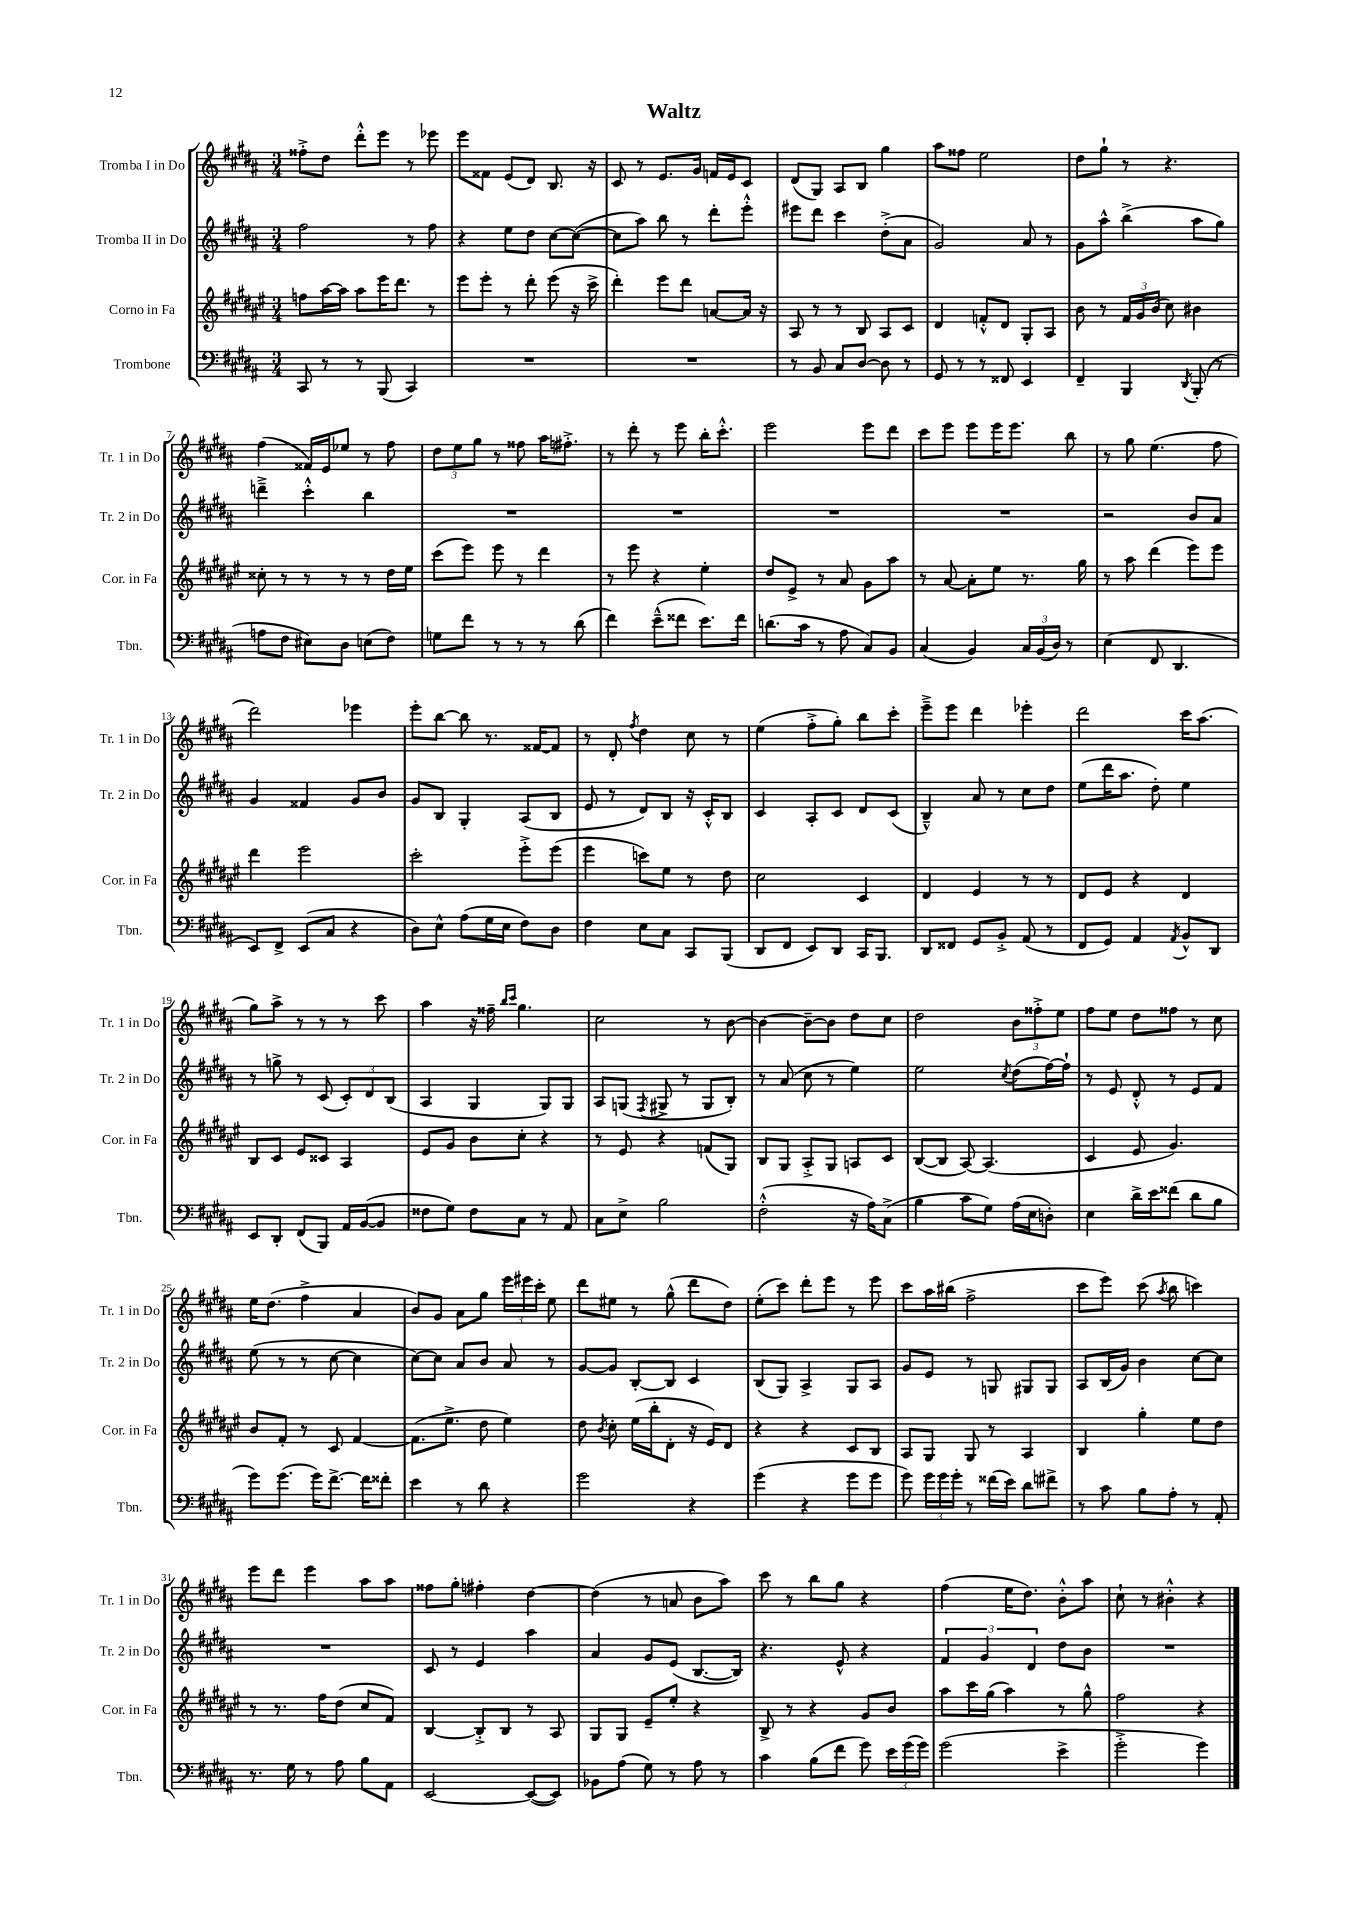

**kern	**kern	**kern	**kern
*part4	*part3	*part2	*part1
*staff4	*staff3	*staff2	*staff1
*I"Trombone	*I"Corno in Fa	*I"Tromba II in Do	*I"Tromba I in Do
*I'Tbn.	*I'Cor. in Fa	*I'Tr. 2 in Do	*I'Tr. 1 in Do
*clefF4	*clefG2	*clefG2	*clefG2
*k[f#c#g#d#a#]	*k[f#c#g#d#a#e#]	*k[f#c#g#d#a#]	*k[f#c#g#d#a#]
*M3/4	*M3/4	*M3/4	*M3/4
=1	=1	=1	=1
8CC#/	8ffn\L	2ff#\	8ff##X'^\L
8r	[16aa#\L	.	8dd#\J
.	16aa#\JJ]	.	.
8r	8aa#\L	.	8ddd#'^^\L
(8BBB/	16eee#\K	.	8eee\J
.	8.ddd#\J	.	.
4CC#/)	.	8r	8r
.	8r	8ff#\	8eee-X\
=2	=2	=2	=2
2.r	8eee#\L	4r	8eee\L
.	8eee#'\J	.	8f##X\J
.	8r	8ee\L	(8e/L
.	8ddd#'\	8dd#\J	8d#/J)
.	(8eee#\	[8cc#\L	8.B/
.	16r	(8cc#\J_	.
.	16ccc#^\	.	16r
=3	=3	=3	=3
2.r	4ddd#'\)	8cc#\L]	8c#/
.	.	8aa#\J)	8r
.	8eee#\L	8bb\	8.e/L
.	8ddd#\J	8r	.
.	.	.	16g#/Jk
.	[8an/L	8ddd#'\L	16fn/LL
.	.	.	16e/J
.	16a/Jk]	8eee'^^\J	8c#/J
.	16r	.	.
=4	=4	=4	=4
8r	8A#/	8eee#X\L	(8d#/L
8BB/	8r	8ddd#\J	8G#/J)
8C#/L	8r	4ccc#\	8A#/L
[8D#/J	8B/	.	8B/J
8D#\]	8A#/L	(8dd#'^\L	4gg#\
8r	8c#/J	8a#\J	.
=5	=5	=5	=5
8GG#/	4d#/	2g#/)	8aa#\L
8r	.	.	8ff##X\J
8r	8fn'^^/L	.	2ee\
8FF##X/	8d#/J	.	.
4EE/	8G#'/L	8a#/	.
.	8A#/J	8r	.
=6	=6	=6	=6
4FF#~/	8b\	8g#\L	8dd#\L
.	8r	8aa#^^\J	8gg#`\J
4BBB/	24f#/LL	(4bb^\	8r
.	24g#/	.	.
.	(24b/JJ	.	.
.	8cc#\)	.	4.r
8qDD#/	.	.	.
(8BBB'/	4b#X\	8aa#\L	.
8r	.	8gg#\J)	.
!!LO:LB:g=z
=7	=7	=7	=7
8An\L	8cc##X'\	4dddn~^\	(4ff#\
8F#\J	8r	.	.
8E#X\L)	8r	4ccc#'^^\	16f##X/LL)
.	.	.	16e/J
8D#\J	8r	.	8ee-X/J
(8En\L	8r	4bb\	8r
8F#\J)	16dd#\LL	.	8ff#\
.	16ee#\JJ	.	.
=8	=8	=8	=8
8Gn\L	(8ccc#\L	2.r	12dd#\L
.	.	.	12ee\
8f#\J	8eee#\J)	.	.
.	.	.	12gg#\J
8r	8eee#\	.	8r
8r	8r	.	8ff##X\
8r	4ddd#\	.	16aa#\KL
.	.	.	8.ff#X'^\J
(8d#\	.	.	.
=9	=9	=9	=9
4f#\)	8r	2.r	8r
.	8eee#\	.	8ddd#'\
(8e~^^\L	4r	.	8r
8f##X\J	.	.	8eee\
8.e\L)	4ee#'\	.	16bb'\KL
.	.	.	8.ccc#'^^\J
16f##\Jk	.	.	.
=10	=10	=10	=10
(8.dn\L	8dd#/L	2.r	2eee\
.	8e#^/J	.	.
16c#\Jk	.	.	.
8r	8r	.	.
8A#\	8a#/	.	.
8C#/L)	8g#\L	.	8eee\L
8BB/J	8aa#\J	.	8ddd#\J
=11	=11	=11	=11
(4C#/	8r	2.r	8ccc#\L
.	[8a#/	.	8eee\J
4BB/)	8a#'\L]	.	8eee\L
.	8ee#\J	.	16eee\K
.	.	.	8.eee\J
24C#/LL	8.r	.	.
(24BB/	.	.	.
24D#/JJ)	.	.	.
8r	.	.	8bb\
.	16gg#\	.	.
=12	=12	=12	=12
(4E\	8r	2r	8r
.	8aa#\	.	8gg#\
8FF#/	(4ddd#\	.	(4.ee\
4.DD#/	.	.	.
.	8eee#\L)	8b/L	.
.	8eee#\J	8a#/J	8ff#\
!!LO:LB:g=z
=13	=13	=13	=13
8EE/L)	4ddd#\	4g#/	2ddd#\)
8FF#^/J	.	.	.
(8EE/L	2eee#\	4f##X/	.
8C#/J	.	.	.
4r	.	8g#/L	4eee-X\
.	.	8b/J	.
=14	=14	=14	=14
8D#\L)	2ccc#'\	8g#/L	8eee'\L
8E^^\J	.	8B/J	[8bb\J
(8A#\L	.	4G#'/	8bb\]
16G#\L	.	.	8.r
16E\JJ	.	.	.
8F#\L)	8eee#'^\L	(8A#/L	.
.	.	.	[16f##X/KL
8D#\J	(8eee#\J	8B/J	8f##/J]
=15	=15	=15	=15
4F#\	4eee#\	8e/	8r
.	.	8r	8d#'/
.	.	.	8qff#/
8E\L	8cccn\L)	8d#/L)	4dd#\
8C#\J	8ee#\J	8B/J	.
8CC#/L	8r	16r	8cc#\
.	.	16c#'^^/KL	.
(8BBB/J	8dd#\	8B/J	8r
=16	=16	=16	=16
8DD#/L	2cc#\	4c#/	(4ee\
8FF#/J	.	.	.
8EE/L)	.	8A#'/L	8ff#'^\L
8DD#/J	.	8c#/J	8gg#'\J)
16CC#/KL	4c#/	8d#/L	8bb\L
8.BBB/J	.	.	.
.	.	(8c#/J	8ccc#'\J
=17	=17	=17	=17
8DD#/L	4d#/	4B~^^/)	8eee~^\L
8FF##X/J	.	.	8eee\J
8GG#/L	4e#/	8a#/	4ddd#\
8BB'^/J	.	8r	.
(8AA#/	8r	8cc#\L	4eee-X'\
8r	8r	8dd#\J	.
=18	=18	=18	=18
8FF#/L	8d#/L	(8ee\L	2ddd#\
8GG#/J)	8e#/J	16ddd#\K	.
.	.	8.aa#\J	.
4AA#/	4r	.	.
.	.	8dd#'\)	.
8qAA#/	.	.	.
8BB^^/L	4d#/	4ee\	16ccc#\KL
.	.	.	(8.aa#\J
8DD#/J	.	.	.
!!LO:LB:g=z
=19	=19	=19	=19
8EE/L	8B/L	8r	8gg#\L)
8DD#'/J	8c#/J	8ggn^\	8aa#^\J
(8FF#/L	8e#/L	8r	8r
8BBB/J)	8c##X/J	(8c#/	8r
16AA#/LL	4A#/	12c#'/L)	8r
([16BB/J	.	.	.
.	.	12d#/	.
8BB/J]	.	.	8ccc#\
.	.	(12B/J	.
=20	=20	=20	=20
8F##X\L	8e#/L	4A#/	4aa#\
8G#\J)	8g#/J	.	.
8F##\L	8b\L	4G#/	16r
.	.	.	16ff##X~\
.	.	.	16qqbb/LL
.	.	.	16qqccc#/JJ
8C#\J	8cc#'\J	.	4.gg#\
8r	4r	8G#/L)	.
8AA#/	.	8G#/J	.
=21	=21	=21	=21
8C#\L	8r	8A#/L	2cc#\
8E^\J	8e#/	(8Gn/J	.
.	.	8qF#/	.
2B\	4r	8G#X^/	.
.	.	8r	.
.	(8fn/L	8G#/L	8r
.	8G#/J)	8B'/J)	[8b\
=22	=22	=22	=22
(2F#'^^\	8B/L	8r	4b\_
.	8G#/J	(8a#/	.
.	8A#'^/L	8cc#\	8b~\L_
.	8G#/J	8r	8b\J]
16r	8An/L	4ee\)	8dd#\L
16A#\KL)	.	.	.
(8C#^\J	8c#/J	.	8cc#\J
=23	=23	=23	=23
4B\	([8B/L	2ee\	2dd#\
.	8B/J]	.	.
8c#\L	[8A#/)	.	.
8G#\J)	(4.A#/]	.	.
.	.	8qcc#/	.
(16A#\LL	.	(8dd#\L	12b\L
16E\J	.	.	.
.	.	.	12ff##X'^\
8Dn'\J)	.	[16ff#\L)	.
.	.	.	12ee\J
.	.	16ff#`\JJ]	.
=24	=24	=24	=24
4E\	4c#/	8r	8ff#\L
.	.	8e/	8ee\J
16d#^\LL	8e#/	8d#'^^/	8dd#\L
16e\J	.	.	.
(8f##X\J	4.g#/)	8r	8ff##X\J
8d#\L	.	8e/L	8r
8B\J	.	8f#/J	8cc#\
!!LO:LB:g=z
=25	=25	=25	=25
8g#\L)	8b/L	(8ee\	16ee\KL
.	.	.	(8.dd#\J
(8.g#\J	8f#'/J	8r	.
.	8r	8r	4ff#^\
16g#\KL)	.	.	.
[8.f#^\J	8c#/	[8cc#\	.
.	[4f#/	4cc#\]	4a#/
16f#\KL]	.	.	.
8f##X'\J	.	.	.
=26	=26	=26	=26
4e\	(8.f#\L]	[8cc#\L)	8b/L)
.	.	8cc#\J]	8g#/J
.	8.ee#^\J	.	.
8r	.	8a#/L	8a#\L
8d#\	8dd#\	8b/J	8gg#\J
4r	4ee#\)	8a#/	24eee\LL
.	.	.	24eee#X\
.	.	.	24ccc#'\JJ
.	.	8r	8ee\
=27	=27	=27	=27
2g#\	8dd#\	[8g#/L	8ddd#\L
.	8qb/	.	.
.	8cc#'\	8g#/J]	8ee#X\J
.	(16ee#\LL	[8B'/L	8r
.	16bb'\J	.	.
.	8d#'\J	8B/J]	(8gg#^^\
4r	16r	4c#/	8ddd#\L
.	16e#/KL)	.	.
.	8d#/J	.	8dd#\J)
=28	=28	=28	=28
(4g#\	4r	(8B/L	(8ee'\L
.	.	8G#/J)	8ccc#\J)
4r	4r	4A#^/	8ddd#'\L
.	.	.	8eee\J
8g#\L	8c#/L	8G#/L	8r
8g#\J	8B/J	8A#/J	8eee\
=29	=29	=29	=29
8g#\)	8A#/L	8g#/L	8ccc#\L
24g#\LL	8G#/J	8e/J	16aa#\L
24g#\	.	.	.
.	.	.	(16bb#X\JJ
24g#'\JJ	.	.	.
8r	8G#/	8r	2ff#^\
(16f##X\LL	8r	8Gn/	.
16e\JJ)	.	.	.
8d#\L	4A#/	8G#X/L	.
8f#X^\J	.	8G#/J	.
=30	=30	=30	=30
8r	4B/	8A#/L	8ccc#\L
8c#\	.	(16B/L	8eee\J)
.	.	16g#/JJ)	.
8B\L	4gg#'\	4b\	(8ccc#\
.	.	.	8qaa#/
8A#'\J	.	.	8bb\
8r	8ee#\L	[8cc#\L	4cccn\)
8AA#'/	8dd#\J	8cc#\J]	.
!!LO:LB:g=z
=31	=31	=31	=31
8.r	8r	2.r	8eee\L
.	8.r	.	8ddd#\J
16G#\	.	.	.
8r	.	.	4eee\
.	16ff#\KL	.	.
8A#\	(8dd#\J	.	.
8B\L	8cc#/L	.	8aa#\L
8AA#\J	8f#/J)	.	8aa#\J
=32	=32	=32	=32
[2EE/	[4B/	8c#/	8ff##X\L
.	.	8r	8gg#'\J
.	8B'^/L]	4e/	4ff#X'\
.	8B/J	.	.
(8EE/L_	8r	4aa#\	[4dd#\
8EE/J])	8A#/	.	.
=33	=33	=33	=33
8BB-X\L	8G#/L	4a#/	(4dd#\]
(8A#\J	8G#/J	.	.
8G#\)	8e#~/L	8g#/L	8r
8r	8ee#'/J	(8e/J	8an/
8A#\	4r	[8.B/L	8b\L
8r	.	.	8aa#\J)
.	.	16B/Jk])	.
=34	=34	=34	=34
4c#\	8B^/	4.r	8ccc#\
.	8r	.	8r
(8B\L	4r	.	8bb\L
8f#\J	.	8e^^/	8gg#\J
8g#\)	8g#/L	4r	4r
24e\LL	8b/J	.	.
(24g#\	.	.	.
24g#\JJ)	.	.	.
=35	=35	=35	=35
(2g#\	8aa#\L	6f#/	(4ff#\
.	16ccc#\L	.	.
.	.	6g#/	.
.	(16gg#\JJ	.	.
.	4aa#\)	.	16ee\KL
.	.	.	8.dd#\J)
.	.	6d#/	.
4e^\	8r	8dd#\L	8b'^^\L
.	8gg#^^\	8b\J	8aa#\J
=36	=36	=36	=36
2g#'^\	2ff#\	2.r	8cc#`\
.	.	.	8r
.	.	.	4b#X'^^\
4g#\)	4r	.	4r
==	==	==	==
*-	*-	*-	*-
